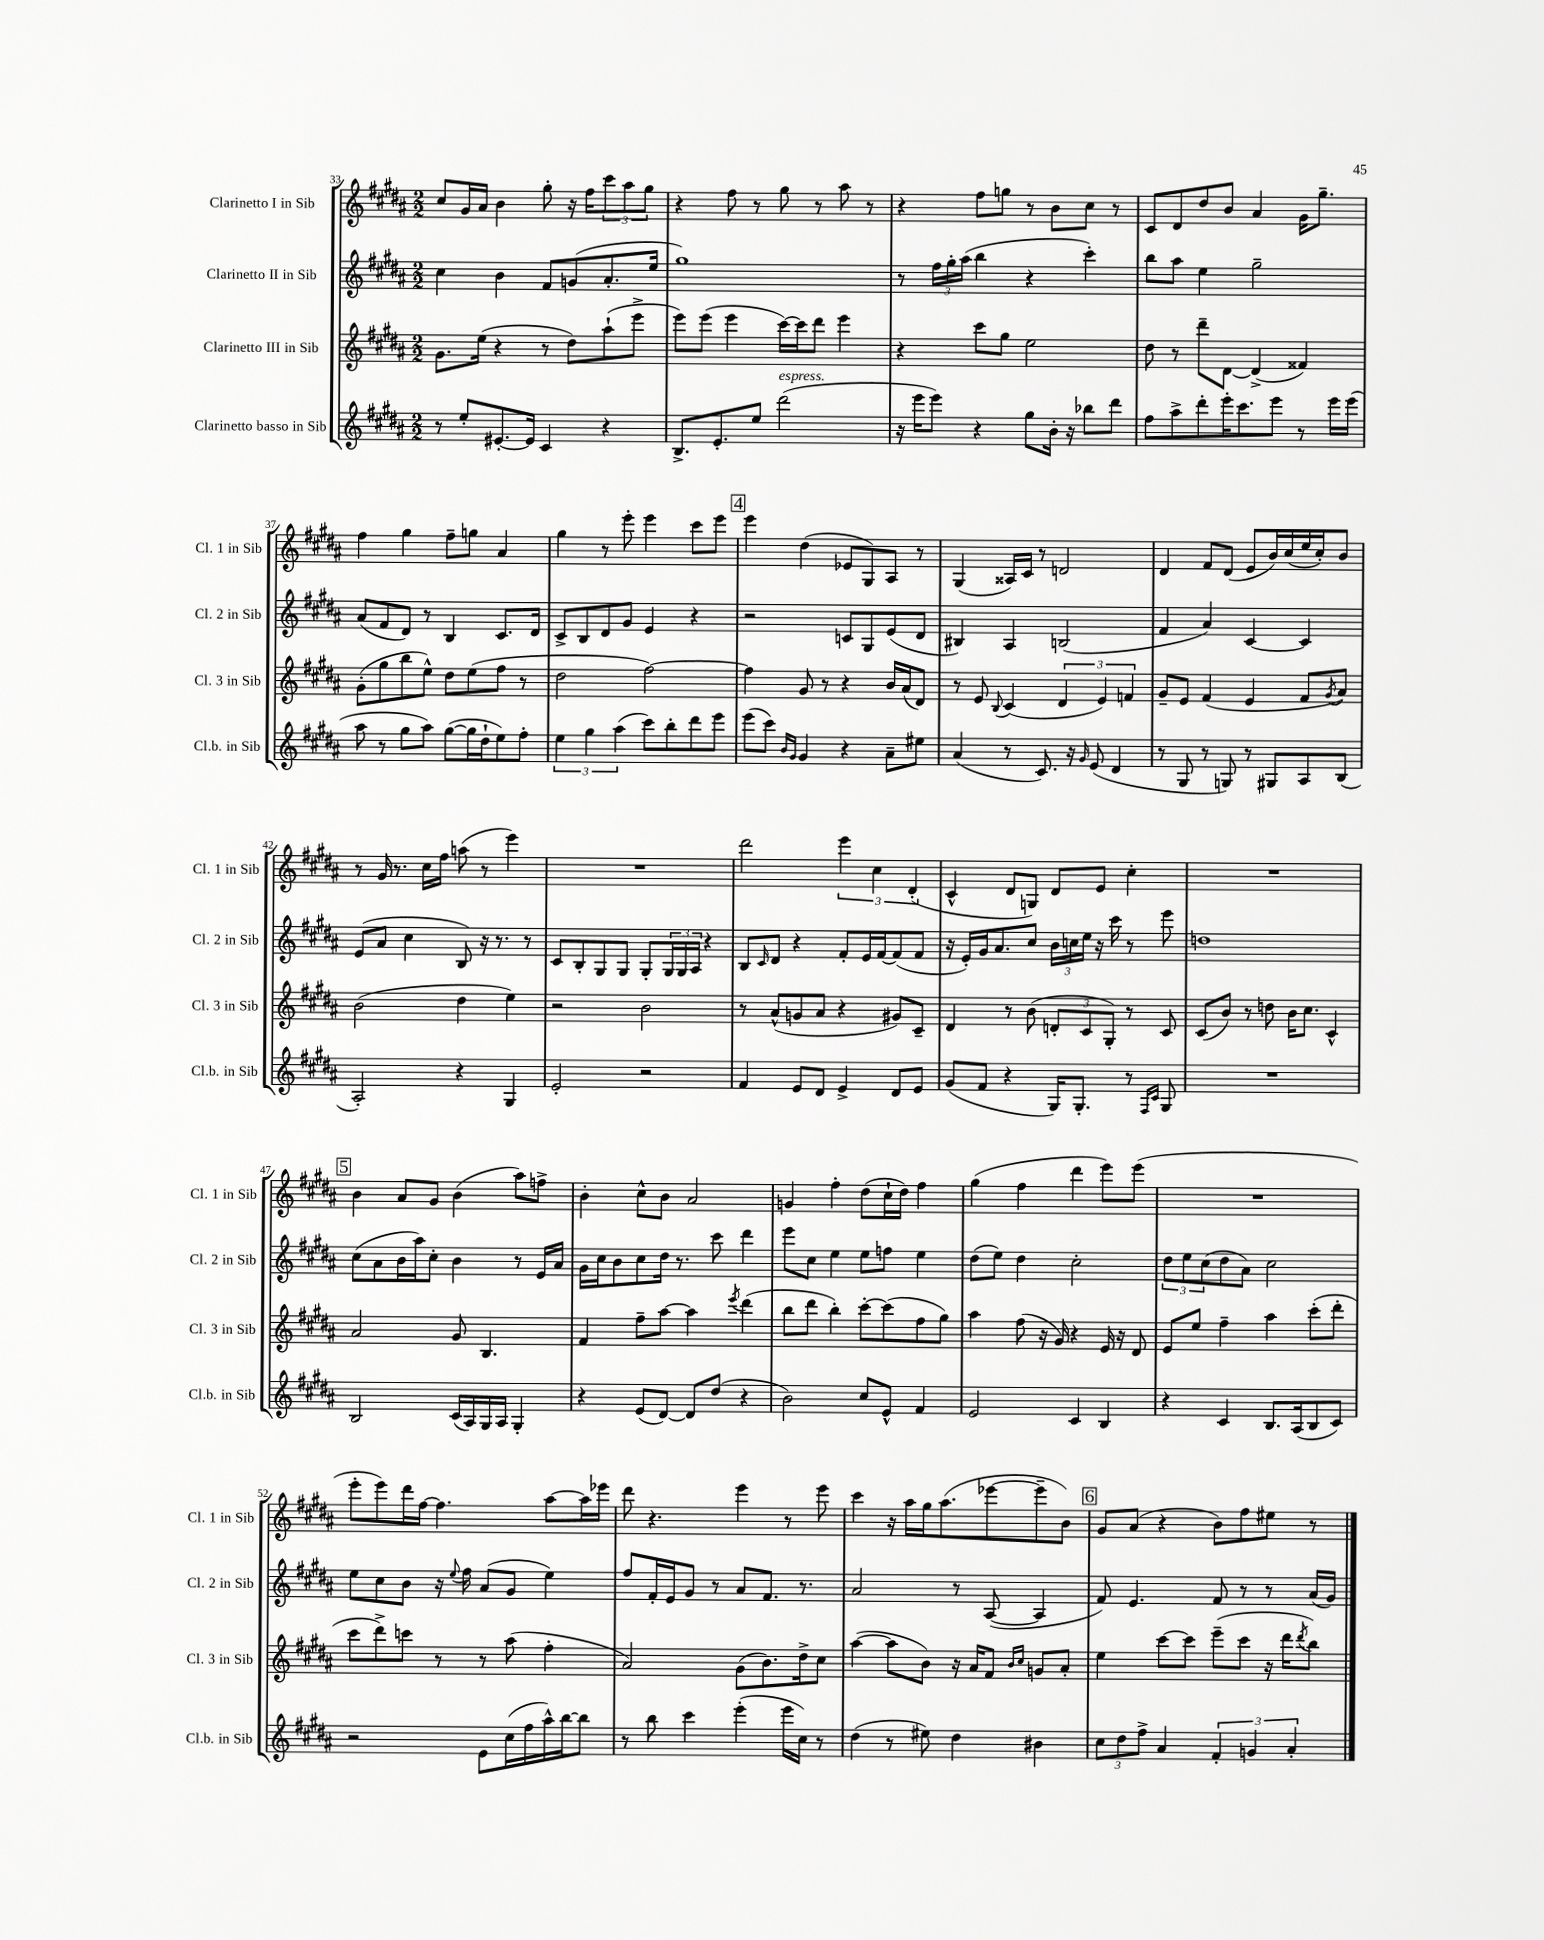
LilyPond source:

<<
\new StaffGroup <<
\new Staff = "s0" \with { instrumentName = "Clarinetto I in Sib" shortInstrumentName = "Cl. 1 in Sib" } {
    \clef treble \key b \major \numericTimeSignature \time 2/2
    cis''8 gis'16 ais'16 b'4 gis''8-. r16 fis''16 \tuplet 3/2 { cis'''8 ais''8 gis''8 } |
    r4 fis''8 r8 gis''8 r8 ais''8 r8 |
    r4 fis''8 g''8 r8 b'8 cis''8 r8 |
    cis'8 dis'8 dis''8 b'8 ais'4 gis'16 gis''8.-- |
    fis''4 gis''4 fis''8-- g''8 ais'4 |
    gis''4 r8 e'''8-. e'''4 cis'''8 e'''8 |
    \mark \markup { \box "4" } e'''4 dis''4( ees'8 gis8) ais8 r8 |
    gis4( aisis16) cis'16 r8 d'2 |
    dis'4 fis'8 dis'8( e'8 b'16) cis''16( e''16 cis''16-.) b'8 |
    r8 gis'16 r8. cis''16 fis''16 a''8( r8 e'''4) |
    R1 |
    dis'''2 \tuplet 3/2 { e'''4 cis''4 dis'4-.( } |
    cis'4-^ dis'8 g8) dis'8 e'8 cis''4-. |
    R1 |
    \mark \markup { \box "5" } b'4 ais'8 gis'8 b'4( ais''8) f''8-> |
    b'4-. cis''8-^ b'8 ais'2 |
    g'4 fis''4-. dis''8( cis''16-! dis''16) fis''4 |
    gis''4( fis''4 dis'''4 e'''8) e'''8( |
    R1 |
    e'''8-. e'''8) dis'''16 fis''16~ fis''4. ais''8~ ais''16 ees'''16 |
    dis'''8 r4. e'''4 r8 e'''8 |
    cis'''4 r16 ais''16 gis''16 ais''8.( ees'''8~ ees'''8-- b'8) |
    \mark \markup { \box "6" } gis'8 ais'8( r4 b'8) fis''8 eis''8 r8 \bar "|." |
}
\new Staff = "s1" \with { instrumentName = "Clarinetto II in Sib" shortInstrumentName = "Cl. 2 in Sib" } {
    \clef treble \key b \major \numericTimeSignature \time 2/2
    cis''4 b'4 fis'8 g'8( ais'8.-. e''16 |
    gis''1) |
    r8 \tuplet 3/2 { fis''16 gis''16-. ais''16( } b''4 r4 cis'''4-.) |
    b''8 ais''8 e''4 gis''2-- |
    ais'8( fis'8 dis'8) r8 b4 cis'8. dis'16 |
    cis'8-> b8 dis'8 gis'8 e'4 r4 |
    \mark \markup { \box "4" } r2 c'8 gis8 e'8( dis'8 |
    bis4) ais4 b2( |
    fis'4 ais'4) cis'4~ cis'4 |
    e'8( ais'8 cis''4 b8) r16 r8. r8 |
    cis'8 b8-. gis8 gis8 gis8-. \tuplet 3/2 { gis16 gis16 ais16 } r4 |
    b8 \grace { cis'16 } dis'8 r4 fis'8-. e'16 fis'16~ fis'8( fis'8 |
    r16 e'16-.) gis'16 ais'8. cis''8 \tuplet 3/2 { b'16 c''16 e''16 } r16 cis'''16 r8 e'''8 |
    d''1 |
    \mark \markup { \box "5" } cis''8( ais'8 b'16 ais''16) cis''8-. b'4 r8 e'16 ais'16 |
    gis'16 cis''16 b'8 cis''8 dis''16 r8. cis'''8 dis'''4 |
    e'''8 cis''8 e''4 e''8 f''8 e''4 |
    dis''8( e''8) dis''4 cis''2-. |
    \tuplet 3/2 { dis''8 e''8 cis''8( } dis''8 ais'8) cis''2 |
    e''8 cis''8 b'8 r16 \appoggiatura { e''8 } fis''16 ais'8( gis'8 e''4) |
    fis''8 fis'16-. e'16 gis'8 r8 ais'8 fis'8. r8. |
    ais'2 r8 ais8~( ais4 |
    \mark \markup { \box "6" } fis'8) e'4. fis'8 r8 r8 ais'16( gis'16) \bar "|." |
}
\new Staff = "s2" \with { instrumentName = "Clarinetto III in Sib" shortInstrumentName = "Cl. 3 in Sib" } {
    \clef treble \key b \major \numericTimeSignature \time 2/2
    gis'8. e''16( r4 r8 dis''8) ais''8-!( e'''8-> |
    e'''8) e'''8( e'''4 cis'''16~) cis'''16 dis'''8 e'''4 |
    r4 cis'''8 gis''8 e''2 |
    dis''8 r8 dis'''8-- dis'8~ dis'4->( fisis'4) |
    gis'8-.( gis''8 b''8 e''8-^) dis''8 e''8( fis''8 r8 |
    dis''2 fis''2~) |
    \mark \markup { \box "4" } fis''4 gis'8 r8 r4 b'16 ais'16( dis'8) |
    r8 e'8 \appoggiatura { b8 } cis'4( \tuplet 3/2 { dis'4 e'4) f'4 } |
    gis'8-- e'8 fis'4( e'4 fis'8 \acciaccatura { gis'8 } ais'8) |
    b'2( dis''4 e''4) |
    r2 b'2 |
    r8 ais'8-^( g'8 ais'8 r4 gis'8) cis'8-- |
    dis'4 r8 b'8( \tuplet 3/2 { d'8-. cis'8 gis8-.) } r8 cis'8 |
    cis'8( b'8) r8 d''8 b'16 cis''8. cis'4-^ |
    \mark \markup { \box "5" } ais'2 gis'8 b4. |
    fis'4 fis''8-- ais''8~ ais''4 \acciaccatura { e'''8 } dis'''4( |
    b''8 dis'''8 b''4-.) cis'''8~-. cis'''8( fis''8 gis''8) |
    ais''4 fis''8( r16 gis'16) r4 e'16 r16 dis'8 |
    e'8 e''8 fis''4-- ais''4 cis'''8-.( dis'''8-. |
    cis'''8 dis'''8->) c'''8 r8 r8 ais''8( fis''4-. |
    ais'2) gis'8( b'8.) dis''16-> cis''8 |
    ais''4~( ais''8 b'8) r16 ais'16 fis'8 \grace { b'16 cis''16 } g'8 ais'8-. |
    \mark \markup { \box "6" } e''4 cis'''8~ cis'''8 e'''8--( cis'''8 r16 dis'''16 \acciaccatura { dis'''8 } b''8) \bar "|." |
}
\new Staff = "s3" \with { instrumentName = "Clarinetto basso in Sib" shortInstrumentName = "Cl.b. in Sib" } {
    \clef treble \key b \major \numericTimeSignature \time 2/2
    r8 e''8-. eis'8.~-. eis'16 cis'4 r4 |
    b8.-> e'8.-. e''8 dis'''2^\markup { \italic "espress." }( |
    r16 e'''16 e'''8) r4 gis''8 b'16-. r16 bes''8 dis'''8 |
    fis''8 ais''8-> dis'''8-. e'''16-. cis'''8. e'''8 r8 e'''16 e'''16( |
    ais''8 r8 gis''8 ais''8) gis''8~( gis''16 dis''16-! e''8) fis''8-. |
    \tuplet 3/2 { e''4 gis''4 ais''4( } cis'''8) b''8-. dis'''8 e'''8 |
    \mark \markup { \box "4" } e'''8( cis'''8) \grace { b'16 gis'16 } gis'4 r4 ais'8-- eis''8 |
    ais'4( r8 cis'8.) r16 \grace { gis'16 } e'8( dis'4 |
    r8 gis8 r8 g8) r8 gis8 ais8 b8( |
    ais2-.) r4 gis4 |
    e'2-. r2 |
    fis'4 e'8 dis'8 e'4-> dis'8 e'8 |
    gis'8( fis'8 r4 gis16) gis8.-. r8 \grace { fis16 cis'16 } gis8 |
    R1 |
    \mark \markup { \box "5" } b2 cis'16( ais16) gis16 ais16 gis4-. |
    r4 e'8( dis'8~) dis'8 dis''8( r4 |
    b'2) cis''8 e'8-^ fis'4 |
    e'2 cis'4 b4 |
    r4 cis'4 b8. ais16( b8 cis'8) |
    r2 e'8 cis''16( fis''16 ais''16-^) b''16~ b''8 |
    r8 b''8 cis'''4 e'''4-.( e'''16 cis''16) r8 |
    dis''4( r8 eis''8) dis''4 bis'4 |
    \mark \markup { \box "6" } \tuplet 3/2 { cis''8 dis''8 fis''8-> } ais'4 \tuplet 3/2 { fis'4-. g'4 ais'4-. } \bar "|." |
}
>>
>>
\layout { \context { \Score currentBarNumber = #33 } }
